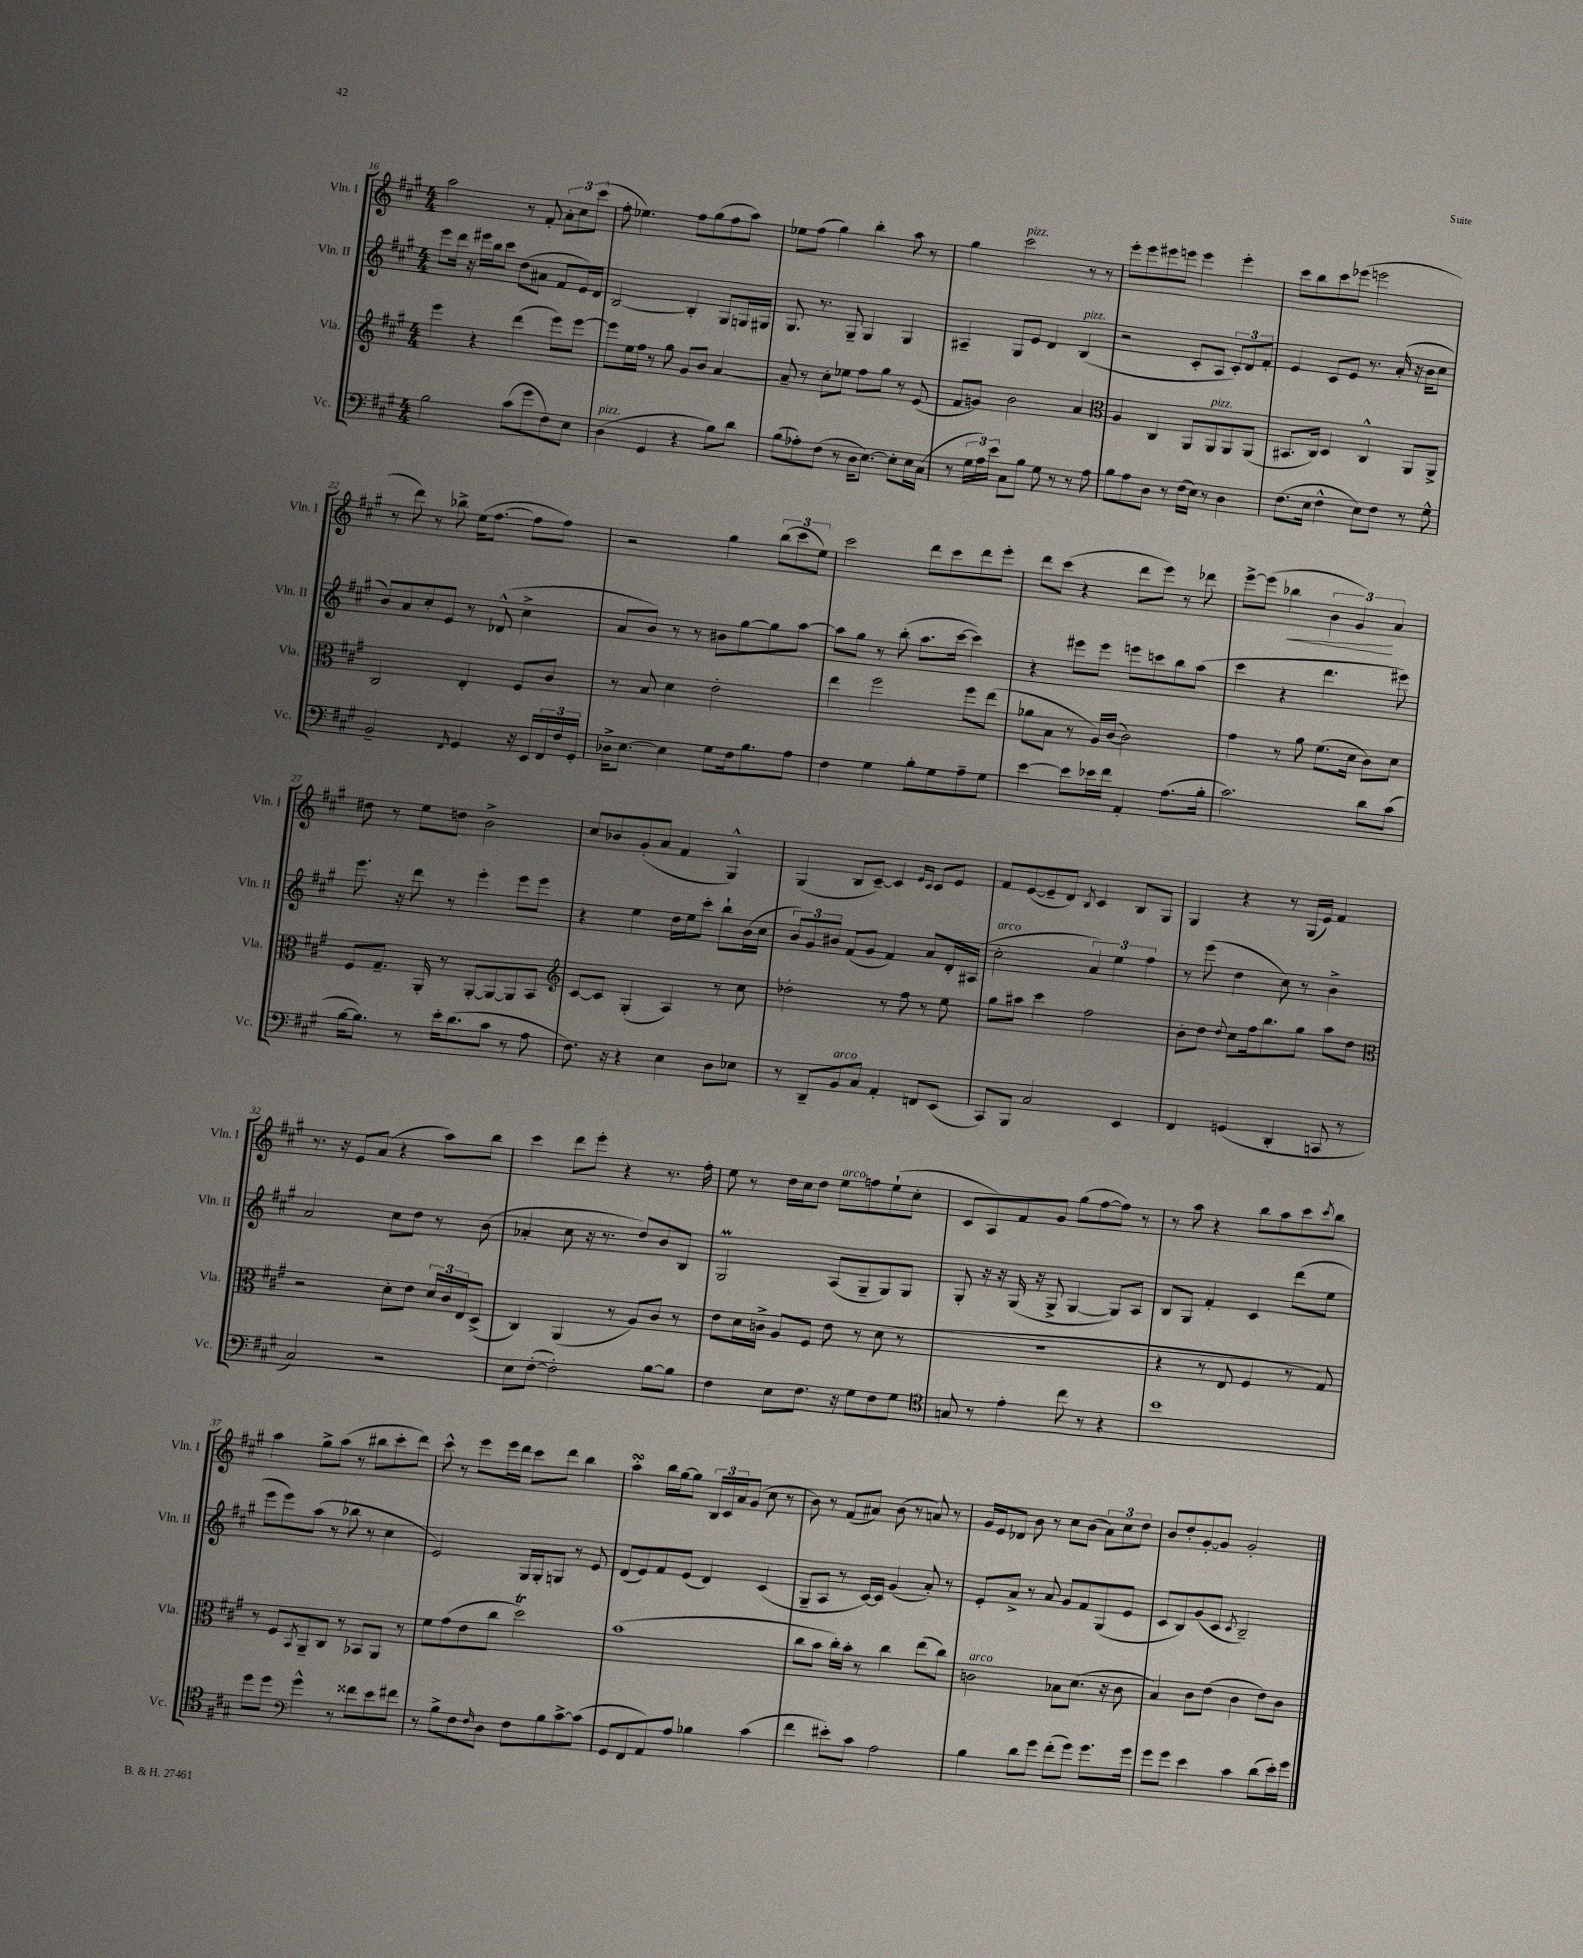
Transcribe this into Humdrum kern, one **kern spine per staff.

**kern	**kern	**kern	**kern
*staff4	*staff3	*staff2	*staff1
*clefF4	*clefG2	*clefG2	*clefG2
*k[f#c#g#]	*k[f#c#g#]	*k[f#c#g#]	*k[f#c#g#]
*M4/4	*M4/4	*M4/4	*M4/4
2B\	4eee\	8eee\L	2aa\
.	.	16ddd\Jk	.
.	.	16r	.
.	4r	16eee#\LL	.
.	.	16bb\J	.
.	.	8ccc#\J	.
(8c#\L	(4ddd\	(8dd\L	8r
8g#\	.	8a#\J	8f#'/
8F#\)	8eee\L)	8f#/L	12a'\L
.	.	.	12cc#\
8E\J	[8eee\J	16e/L)	.
.	.	.	(12ccc#\J
.	.	16d/JJ	.
=	=	=	=
(4D\	8eee\]L	[2B/	8ff#'\
.	16ee\L	.	4.ee-\)
.	16ff#\JJ	.	.
4GG#/	8r	.	.
.	8gg#\	.	.
4r	8g#/L	4B'/]	8ff#\L
.	8b/J	.	(8gg#\
8B\L)	[4a/	8G#/L	8ff#\
8d\J	.	16G/L	8aa\J)
.	.	16G#/JJ	.
=	=	=	=
(8B\L	8a~/]	8.G#/	8ee-\L
8A-'\)	8r	.	(8ff#\J
.	.	8.r	.
(8F#\J	8cc#'\L	.	4gg#\)
8r	8ee-\J	8G#~/	.
16D\LK	8ff#\L	4G#/	4bb'\
[8.E\J)	.	.	.
.	8gg#\J	.	.
8E'\]L	8r	4G#/	8aa\
16E\L	(8e/	.	8r
(16C#\JJ	.	.	.
=	=	=	=
8r	8f#/L	4A#~/	4gg#\
24G#\LL	8g/J)	.	.
24A\)	.	.	.
24e\JJ	.	.	.
8C#\L	2b\	8G#/L	2ccc#\
8B\J	.	8e/J	.
8G#\	.	4d/	.
8r	.	.	.
8r	4a/	(4B/	8r
8A\	.	.	8r
=	=	=	=
*	*clefC3	*	*
8B\L	4A/	2r	8eee'\L
8A\	.	.	8eee\
8D\J	4C#/	.	8eee#\
8r	.	.	8eee\J
(16F#\LL	8AA/L	8c#'/L	4eee\
16E\JJ)	.	.	.
8r	8AA/	8A/J	.
4D\	8AA/	12c#'/L)	4eee'\
.	.	12d/	.
.	(8AA/J	.	.
.	.	12f#'/J	.
=	=	=	=
(8.F#\L	8.BB#/L	4e/	8ccc#\L
.	.	.	8bb\
16E\Jk	16C#/Jk)	.	.
4F#^^\	4D/	8c#/L	8ccc#\
.	.	8e/J	(8eee-\J
8E\L)	4C#^^/	8.r	2eee\
8F#\J	.	.	.
.	.	(16a'/	.
8r	8AA/L	16r	.
.	.	16b\LK	.
8G#^^\	8AA^/J	8cc#\J	.
=	=	=	=
2BB~/	2C#/	8b/L)	8r
.	.	8a/	8ddd\)
.	.	8cc#'/	8r
.	.	8e/J	8bb-^\
16qqFF#/	.	.	.
4GG#/	4E'/	8r	(16ee\LK
.	.	.	[8.ff#\J
.	.	(8d-^^/	.
16r	8F#/L	4cc#^\	8ff#\]L
16EE/LL	.	.	.
24FF#/	8c#/J	.	8ff#\J)
24F#/	.	.	.
24GG#'/JJ	.	.	.
=	=	=	=
16D-^\LK	8r	8a/L	2r
[8.E\J	.	.	.
.	8B/	8b/J)	.
4E\]	4d\	8r	.
.	.	8r	.
8G#\L	2e'\	8b#\L	4gg#\
16F#\k	.	[8gg#\	.
8.B\	.	.	.
.	.	8gg#\]	(12bb\L
.	.	.	12ccc#\
8A\J	.	[8aa\J	.
.	.	.	12ee\J)
=	=	=	=
4F#\	4ee\	8aa\]L	2ccc#\
.	.	8gg#\J	.
4G#\	2ff#\	8r	.
.	.	(8bb'\	.
8B'\L	.	8.aa\L	8ddd\L
8G#\	.	.	8ccc#\
.	.	[16ccc#\Jk	.
8A~\	8ff#\L	4ccc#\])	8ddd\
8G#\J	(8ee\J	.	8eee'\J
=	=	=	=
[4e\	8a-\L	4r	8ddd\L
.	8B\J	.	(8ccc#\J
8e\]L	8r	8eee#\L	4r
16e-\L	16A/LL)	8eee#\J	.
16f#\JJ	([16c#/JJ	.	.
4AA'/	2c#\])	8eee\L	8ddd\L
.	.	8ccc\	8eee\J)
(8.A\L	.	8bb\	8r
.	.	(8aa\J	8ddd-\
16B'\Jk	.	.	.
=	=	=	=
2.c#\)	4g#\	4ccc#\	[8eee^\L
.	.	.	(8eee\]J
.	8r	4r	4bb-\
.	8a\	.	.
.	(8.f#\L	4.ddd\	6b\
.	.	.	6g#/)
.	16d\Jk	.	.
8d\L	8c#\L)	.	.
.	.	.	6a/
(8c#\J	8d\J	8eee#\)	.
=	=	=	=
[16B\LK	8F#/L	8.eee\	8dd#\
8.B\]J)	.	.	.
.	8.G#~/J	.	8r
.	.	16r	.
8r	.	8ddd\	8ee\L
.	16AA'/	.	.
16e'\LK	8r	8r	8dd\J
(8.d\	.	.	.
.	[8AA'/L	4eee'\	2b^\
8c#\J	8AA/_	.	.
8r	8AA/]	8eee\L	.
8A\	8BB/J	8eee\J	.
=	=	=	=
*	*clefG2	*	*
8.F#\)	[8c#/L	4r	8cc#/L
.	8c#/]J	.	8b-/
16r	.	.	.
4r	(4G#'/	4ee\	(8g#'/
.	.	.	8a/J
4E\	4A/)	16dd\LL	4f#/
.	.	16ee\J	.
.	.	8ccc#'\J	.
8D\L	8r	8bb`\L	4G#^^/)
8E-\J	8cc#\	(16b\L	.
.	.	16cc#\JJ	.
=	=	=	=
8r	2dd-'\	12b/L)	(4G#/
.	.	12g#/	.
8DD~/L	.	.	.
.	.	12b#/J	.
8BB/	.	(8f#/L	8B/L
8C#/J	.	8g#/J	[8c#~/J)
4AA'/	8r	4f#/)	4c#/]
.	8ff#\	.	.
.	.	.	16qqe/LL
.	.	.	16qqc#/JJ
8FF/L	8r	8a/L	8c#/L
(8EE/J	8ee\	16d'/L	8e/J
.	.	(16A#/JJ	.
=	=	=	=
8CC#/L)	8gg#\L	2cc#'\	8f#/L
8BBB/J	8aa#\J	.	([8e/
2C#/	4ccc#\	.	8e~/]
.	.	.	8d/J)
.	.	.	8qB/
.	2ff#\	6a/)	4c#/
.	.	6ee\	.
4EE/	.	.	8B/L
.	.	6ff#\	.
.	.	.	8G#/J
=	=	=	=
4FF#/	8b'\L	8r	4G#/
.	8dd\J	(8eee\	.
.	8qqdd/	.	.
(4GG/	8cc#\L	4dd\	4r
.	16ff#\k	.	.
.	8.bb\	.	.
4DD'/	.	8cc#\)	8r
.	8gg#\J	8r	(16G#/LL
.	.	.	16e/JJ)
8CC/	8aa\L	4b^\	4f#/
8r	8dd\J	.	.
=	=	=	=
*	*clefC3	*	*
2C#/)	2r	2a/	8.r
.	.	.	16r
.	.	.	8e/L
.	.	.	(8a/J
2r	8d'\L	8cc#\L	4r
.	8e\J	8dd\J	.
.	24d/LL	8r	8aa\L)
.	24c#/	.	.
.	24E/J	.	.
.	(8D^/J	(8b\	8bb\J
=	=	=	=
8E\L	4C#/)	4a-'/	4ccc#\
([8F#'\J	.	.	.
2F#'\])	(4AA/	8cc#\	8ddd\L
.	.	16r	8eee'\J
.	.	8.r	.
.	8r	.	4r
.	8A/L)	8dd/L)	.
[8B\L	8c#/J	8b/	8.r
8B\]J	8r	8B/J	.
.	.	.	16ff#'\
=	=	=	=
4F#\	8e\L	2G#/	8ee\
.	16d\L	.	8r
.	16c^\JJ	.	.
8E\L	8A/L	.	16dd\LL
.	.	.	16cc#\J
8.F#\J	8F#/J	.	8dd\J
.	8e\	(8A/L	8ee\L
16r	.	.	.
8G#\L	8r	8G#~/	8ff\
8F#\	(8d\	8G#/)	(8ee`\
8G#\J	8r	8G#/J	8cc#'\J
=	=	=	=
*clefC4	*	*	*
8G/	1r	8G#'/	8c#/L
8r	.	16r	8A/)
.	.	16r	.
4e'\	.	(16G#/	8f#/
.	.	16r	.
.	.	8G#^/	8g#/J
8cc#\	.	[4G#/	(8gg#\L
8r	.	.	[8ff#\
4r	.	8G#/]L)	8ff#\]J)
.	.	8A/J	8r
=	=	=	=
1b	4r	8B/L	8r
.	.	8G#/J	8aa\
.	8r	4f#'/	4r
.	8E/	.	.
.	4F#/	4c#/	8bb\L
.	.	.	8aa\
.	8r	(8ddd\L	8ccc#\
.	.	.	8qccc#/
.	8G#/)	8ee\J	8bb\J
=	=	=	=
8dd\L	8r	8eee\L	4aa\
8dd\J	8F#/L	8eee\)	.
*clefF4	*	*	*
.	8qBB/	.	.
4g#^^\	8AA~/	(8aa\J	8gg#^\L
.	8C#/J	8r	(8aa\J
8r	8r	8bb-\	8r
8f##\L	8BB-/L	8r	8bb#\L
8e\	8AA/J	4cc#\	8ccc#'\
8f#\J	8r	.	8ddd\J)
=	=	=	=
8r	8f#\L	2e/)	8ccc#^^\
8B^\L	(8g#\	.	8r
8F#\	8e\	.	8eee\L
16qqF#/	.	.	.
8D\J	8cc#\J	.	16eee\L
.	.	.	16ddd\JJ
8F#\L	2dd\)	16G#/LL	8ccc#\L
.	.	16G#'/J	.
8B\	.	8G/J	8ddd\J
[8c#^\	.	8r	4bb\
(8c#\]J	.	8e/	.
=	=	=	=
8GG#/L	(1b	(8d/L	4aa'\
8FF#/	.	8e/)	.
8AA/)	.	8f#/	16bb\LL
.	.	.	[16gg#\J
8A/J	.	(8e/J	8gg#\]J
4B-\	.	4d/)	24B/LL
.	.	.	24c#/
.	.	.	24a/J
.	.	.	(8g#/J
(4c#\	.	(4c#/	8cc#\
.	.	.	8r
=	=	=	=
4f#\	8cc#\L	8G#~/L	8b\)
.	8b\J	8A/J	8r
8e#'\L)	16cc#'\LL)	8r	(8f#/L
.	16b'\JJ	.	.
8c#\J	8r	[16c#/LL)	8a#/J)
.	.	16c#/]JJ	.
2A\	4cc#\	(4g#/	(8b\
.	.	.	8r
.	(8ee\L	8a'/)	8a/)
.	8cc#\J)	8r	8r
=	=	=	=
4B\	2c\	8e'/L	16g#/LL
.	.	.	16e/J
.	.	8a^/J	8d-/J
8d\L	.	8r	8b\
8g#\J	.	8a/	8r
(8f#'\L	8B-\L	8g#/L	8cc#\L
8g#\J)	(8.d\J	8f#/	(8b\J
8.g#\L	.	(8G#/	12a\L)
.	16r	.	.
.	.	.	12cc#\
.	8c\	8e/J	.
.	.	.	12dd\J
16g#\Jk	.	.	.
=	=	=	=
8g#\L	4B/)	8c#/L	8b/L
8g#\J	.	8B/)	8dd'/
4e\	8c#\L	(8g#/	[8g#'/
.	(8e\J	8c#/J	8g#/]J
.	.	8qc#/	.
4c#\	4c#\	2B~/)	2g#'/
(8d\L	8e\L)	.	.
16e'\L)	8c#\J	.	.
16g#\JJ	.	.	.
==	==	==	==
*-	*-	*-	*-
